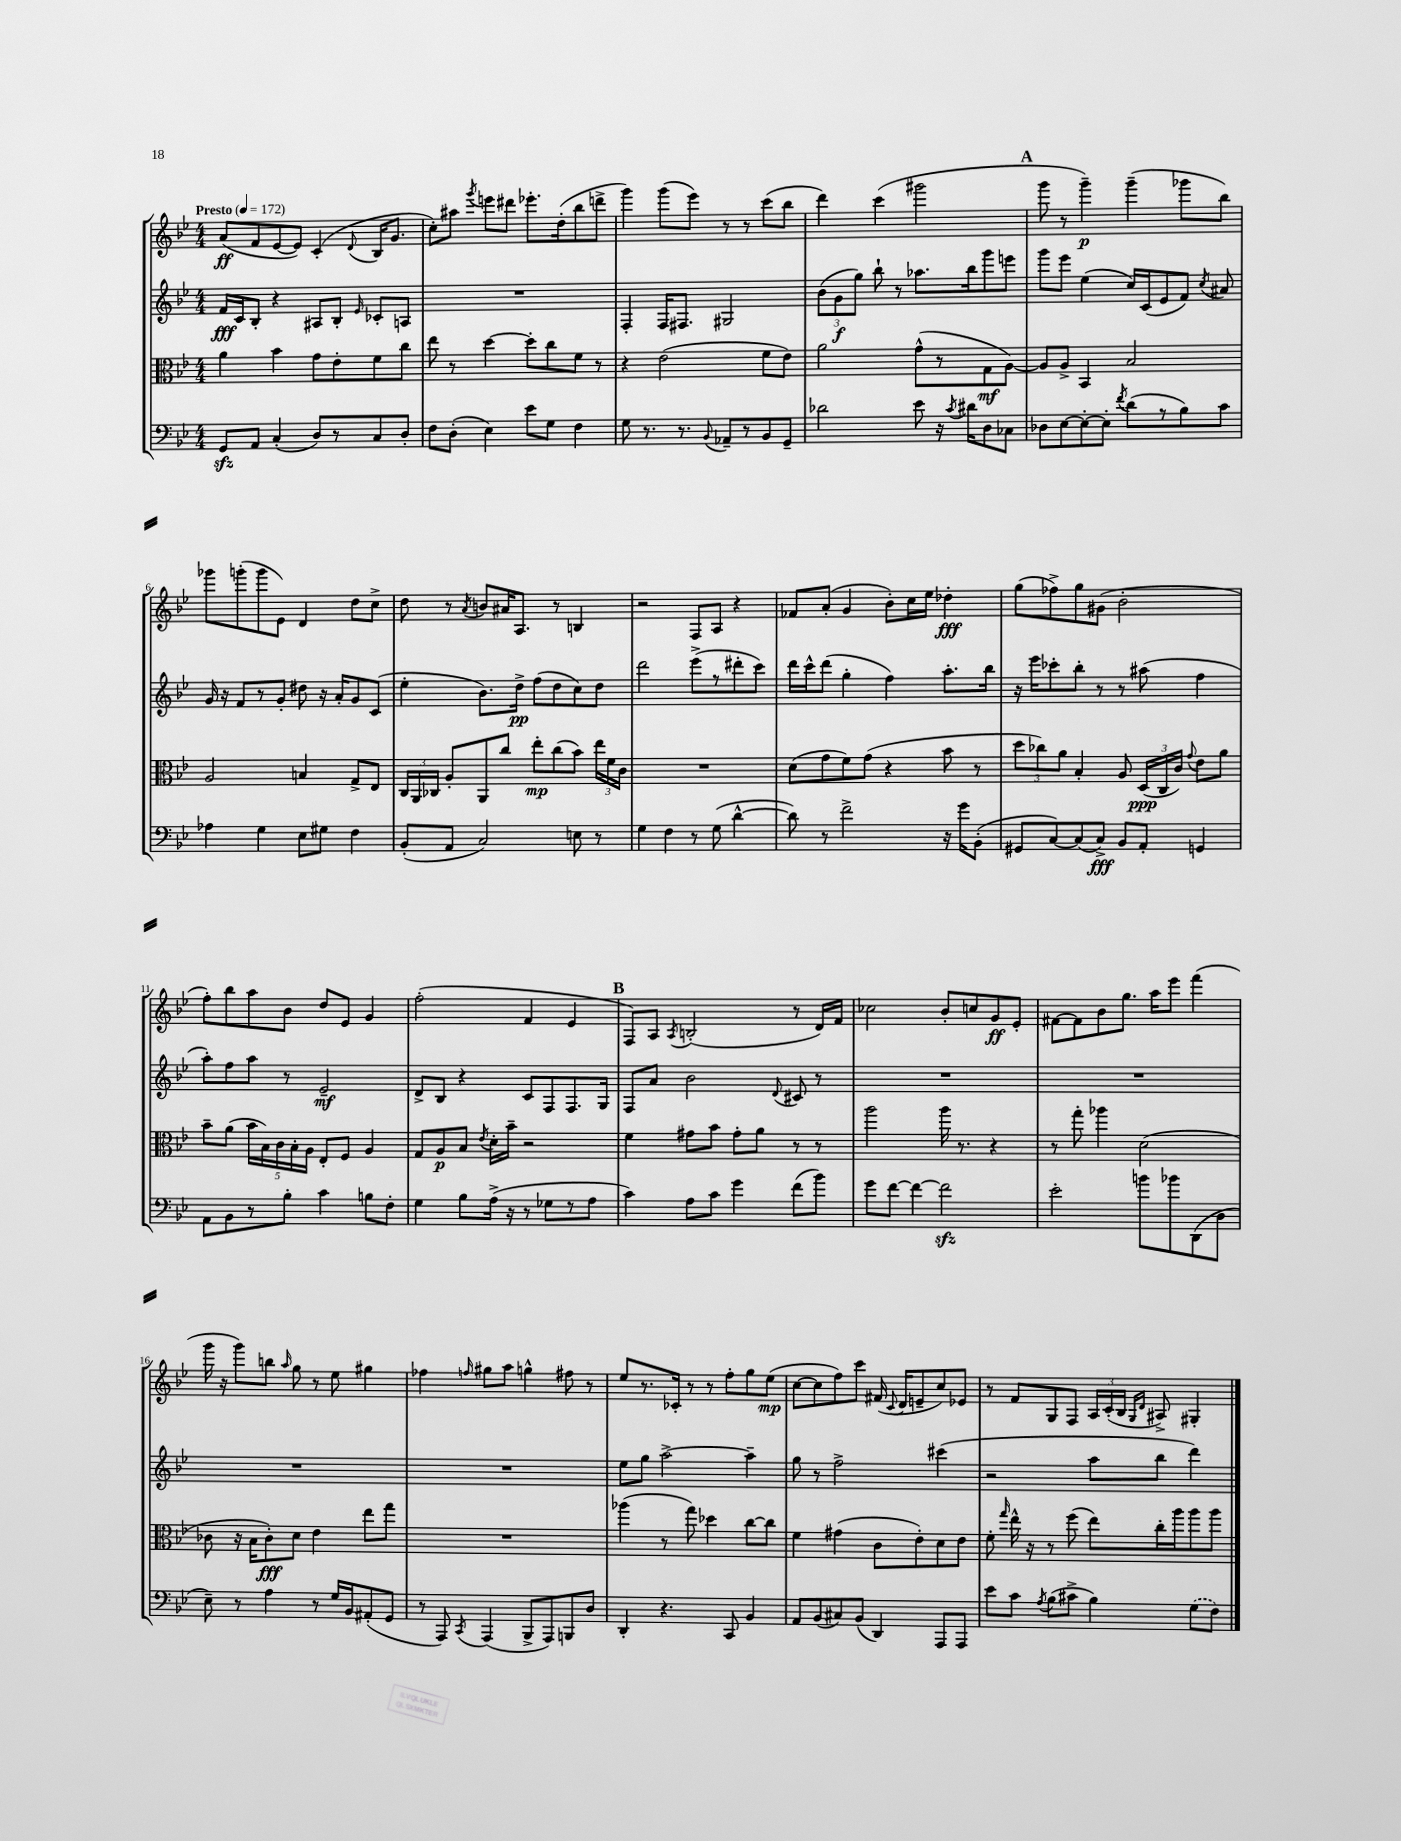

**kern	**kern	**kern	**kern
*staff4	*staff3	*staff2	*staff1
*clefF4	*clefC3	*clefG2	*clefG2
*k[b-e-]	*k[b-e-]	*k[b-e-]	*k[b-e-]
*M4/4	*M4/4	*M4/4	*M4/4
*MM172	*MM172	*MM172	*MM172
8GG	4a	16f	(8a
.	.	16c	.
8AA	.	8B-'	8f
(4C'	4b-	4r	[8e-
.	.	.	8e-])
8D)	8g	8A#	(4c'
8r	8e-'	8B-'	.
.	.	16qqe-	8qqd
8C	8f	8c-'	16B-
.	.	.	8.g
8D'	8cc	8A	.
=	=	=	=
8F	8ee-	1r	8cc')
(8D'	8r	.	8aa#
.	.	.	8qggg
4E-)	[4dd	.	8eee
.	.	.	8ddd#
8e-	8dd']	.	8.eee-'
8G	8cc	.	.
.	.	.	(16dd'
4F	8f	.	8bb-
.	8r	.	8ddd^
=	=	=	=
8G	4r	4F'	4ggg)
8.r	.	.	.
.	(2e-	16F	(8ggg
8.r	.	8.F#	.
.	.	.	8eee-)
8qqBB-	.	.	.
8AA-~	.	2G#	8r
8r	.	.	8r
8BB-	8f	.	(8ccc
8GG~	8e-)	.	8bb-
=	=	=	=
2d-	2a	(12b-	4ddd)
.	.	12g	.
.	.	12gg)	.
.	.	8bb-`	(4ccc
.	.	8r	.
8e-	(8g^^	8.aa-	2ggg#
16r	8r	.	.
8qc	.	.	.
16d#	.	16bb-	.
8D	8G	8ggg	.
8C-	[8A)	8eee	.
=	=	=	=
8D-	8A]	8ggg	8ggg
[8E-	8A^	8eee-	8r
8E-'_	4BB-	(4ee-	4ggg~)
8E-']	.	.	.
8qf	.	.	.
(8d	2B-	16cc)	(4ggg~
.	.	(16c	.
8r	.	8e-	.
8B-)	.	8f)	8ggg-
.	.	8qcc	.
8c	.	8a#	8bb-)
=	=	=	=
4A-	2A	16g	8ggg-
.	.	16r	.
.	.	8f	(8ggg'
4G	.	8r	8ggg
.	.	8g'	8e-)
8E-	4B	8dd#	4d
8G#	.	16r	.
.	.	16a'	.
4F	8G^	8g	8dd
.	8E-	(8c	8cc^
=	=	=	=
(8BB-'	24C	4ee-'	8dd
.	24AA	.	.
.	24C-	.	.
8AA	8A'	.	8r
.	.	.	8qa
2C)	8AA	8.b-)	8b
.	8cc	.	16a#
.	.	16dd^	8.A
.	8ee-'	(8ff	.
.	(8cc	8dd	8r
8E	8b-)	8cc)	4B
8r	24ee-	8dd	.
.	24f	.	.
.	24c	.	.
=	=	=	=
4G	1r	2ddd	2r
4F	.	.	.
8r	.	(8eee-^	8F
(8G	.	8r	8A
[4d^^	.	8ddd#'	4r
.	.	8ccc)	.
=	=	=	=
8d])	(8d	16ddd	8f-
.	.	16ccc^^	.
8r	8g	(8ddd	(8a'
2f^	8f)	4gg'	4g
.	(8g	.	.
.	4r	4ff)	8b-')
.	.	.	16cc
.	.	.	16ee-
16r	8b-	8.aa'	4dd-'
16g	.	.	.
(8BB-'	8r	.	.
.	.	16bb-	.
=	=	=	=
8GG#	12dd	16r	(8gg
.	.	16eee-	.
.	12cc-)	.	.
[8C)	.	8ccc-'	8ff-^)
.	12a	.	.
(8C]	4B-'	8bb-'	8gg
8C^)	.	8r	(8g#
8BB-	8A	8r	2b-'
8AA'	(24D	(8aa#	.
.	24C	.	.
.	24c)	.	.
.	8qqg	.	.
4GG	8e-	4ff	.
.	8a	.	.
=	=	=	=
8AA	8b-~	8aa')	8ff')
8BB-	(8a	8ff	8bb-
8r	20b-	8aa	8aa
.	20B-)	.	.
.	20c	.	.
8B-'	.	8r	8b-
.	20B-'	.	.
.	20A	.	.
4c	8E-'	2e-~	8dd
.	8F	.	8e-
8B	4A	.	4g
8F'	.	.	.
=	=	=	=
4G	8G	8d^	(2ff'
.	8A	8B-	.
8B-	8B-	4r	.
.	8qe-	.	.
(16A^	16d'	.	.
16r	16b-~	.	.
8r	2r	8c	4f
8G-	.	8F	.
8r	.	8.F	4e-
8A	.	.	.
.	.	16G	.
=	=	=	=
4c)	4f	8F	8F)
.	.	8a	8A
.	.	.	8qA
8A	8g#	2b-	(2B'
8c	8b-	.	.
4g	8g#'	.	.
.	8a	.	.
.	.	8qqd	.
(8f	8r	8c#	8r
8b-)	8r	8r	16d)
.	.	.	16f
=	=	=	=
8g	2aa	1r	2cc-
[8f	.	.	.
4f_	.	.	.
2f]	16aa	.	8b-'
.	8.r	.	.
.	.	.	8cc
.	4r	.	8g
.	.	.	8e-'
=	=	=	=
2e-'	8r	1r	[8f#
.	8gg'	.	8f#]
.	4aa-	.	8b-
.	.	.	8.gg
8b	(2d	.	.
.	.	.	16aa
8b-	.	.	8eee-
(8DD	.	.	(4fff
8D	.	.	.
=	=	=	=
8E-~)	8c-	1r	16ggg
.	.	.	16r
8r	16r	.	8ggg)
.	16B-	.	.
4A	8c-')	.	8bb
.	.	.	16qqaa
.	8d	.	8gg
8r	4e-	.	8r
16G	.	.	8ee-
16BB-	.	.	.
(8AA#'	8ee-	.	4gg#
8GG	8gg	.	.
=	=	=	=
8r	1r	1r	4ff-
8AAA)	.	.	.
8qCC	.	.	16qqff
(4AAA	.	.	8gg#
.	.	.	8aa
8BBB-^	.	.	4gg^^
8AAA)	.	.	.
8BBB	.	.	8ff#
8D	.	.	8r
=	=	=	=
4DD'	(4aa-	8ee-	8ee-
.	.	8gg	8.r
4.r	8r	[2aa^	.
.	.	.	16c-'
.	8gg)	.	8r
.	4dd-	.	8r
8CC	.	.	8ff'
4BB-	[8cc	4aa~]	8gg
.	8cc]	.	(8ee-
=	=	=	=
8AA	4f	8gg	[8cc
(8BB-	.	8r	8cc]
8C#)	(4g#	2ff^	8ff)
(8BB-	.	.	8ccc
4DD)	8c	.	(16f#
.	.	.	8qqc
.	.	.	16d
.	8e-')	.	8e~
8AAA	8d	(4ccc#	8cc)
8AAA	8e-	.	8e-
=	=	=	=
8e-	8f'	2r	8r
.	16qqgg	.	.
8c	16ee-^^	.	8f
.	16r	.	.
8qA	.	.	.
(8B-	8r	.	8G
8c#^	(8ff	.	8F
4B-)	8ee-)	8aa	24A
.	.	.	(24c'
.	.	.	24B-
.	.	.	16qqG
.	.	.	16qqd
.	16cc'	8bb-	8A#^)
.	16aa	.	.
(8G	8aa	4ddd)	4G#'
8F)	8aa	.	.
==	==	==	==
*-	*-	*-	*-
